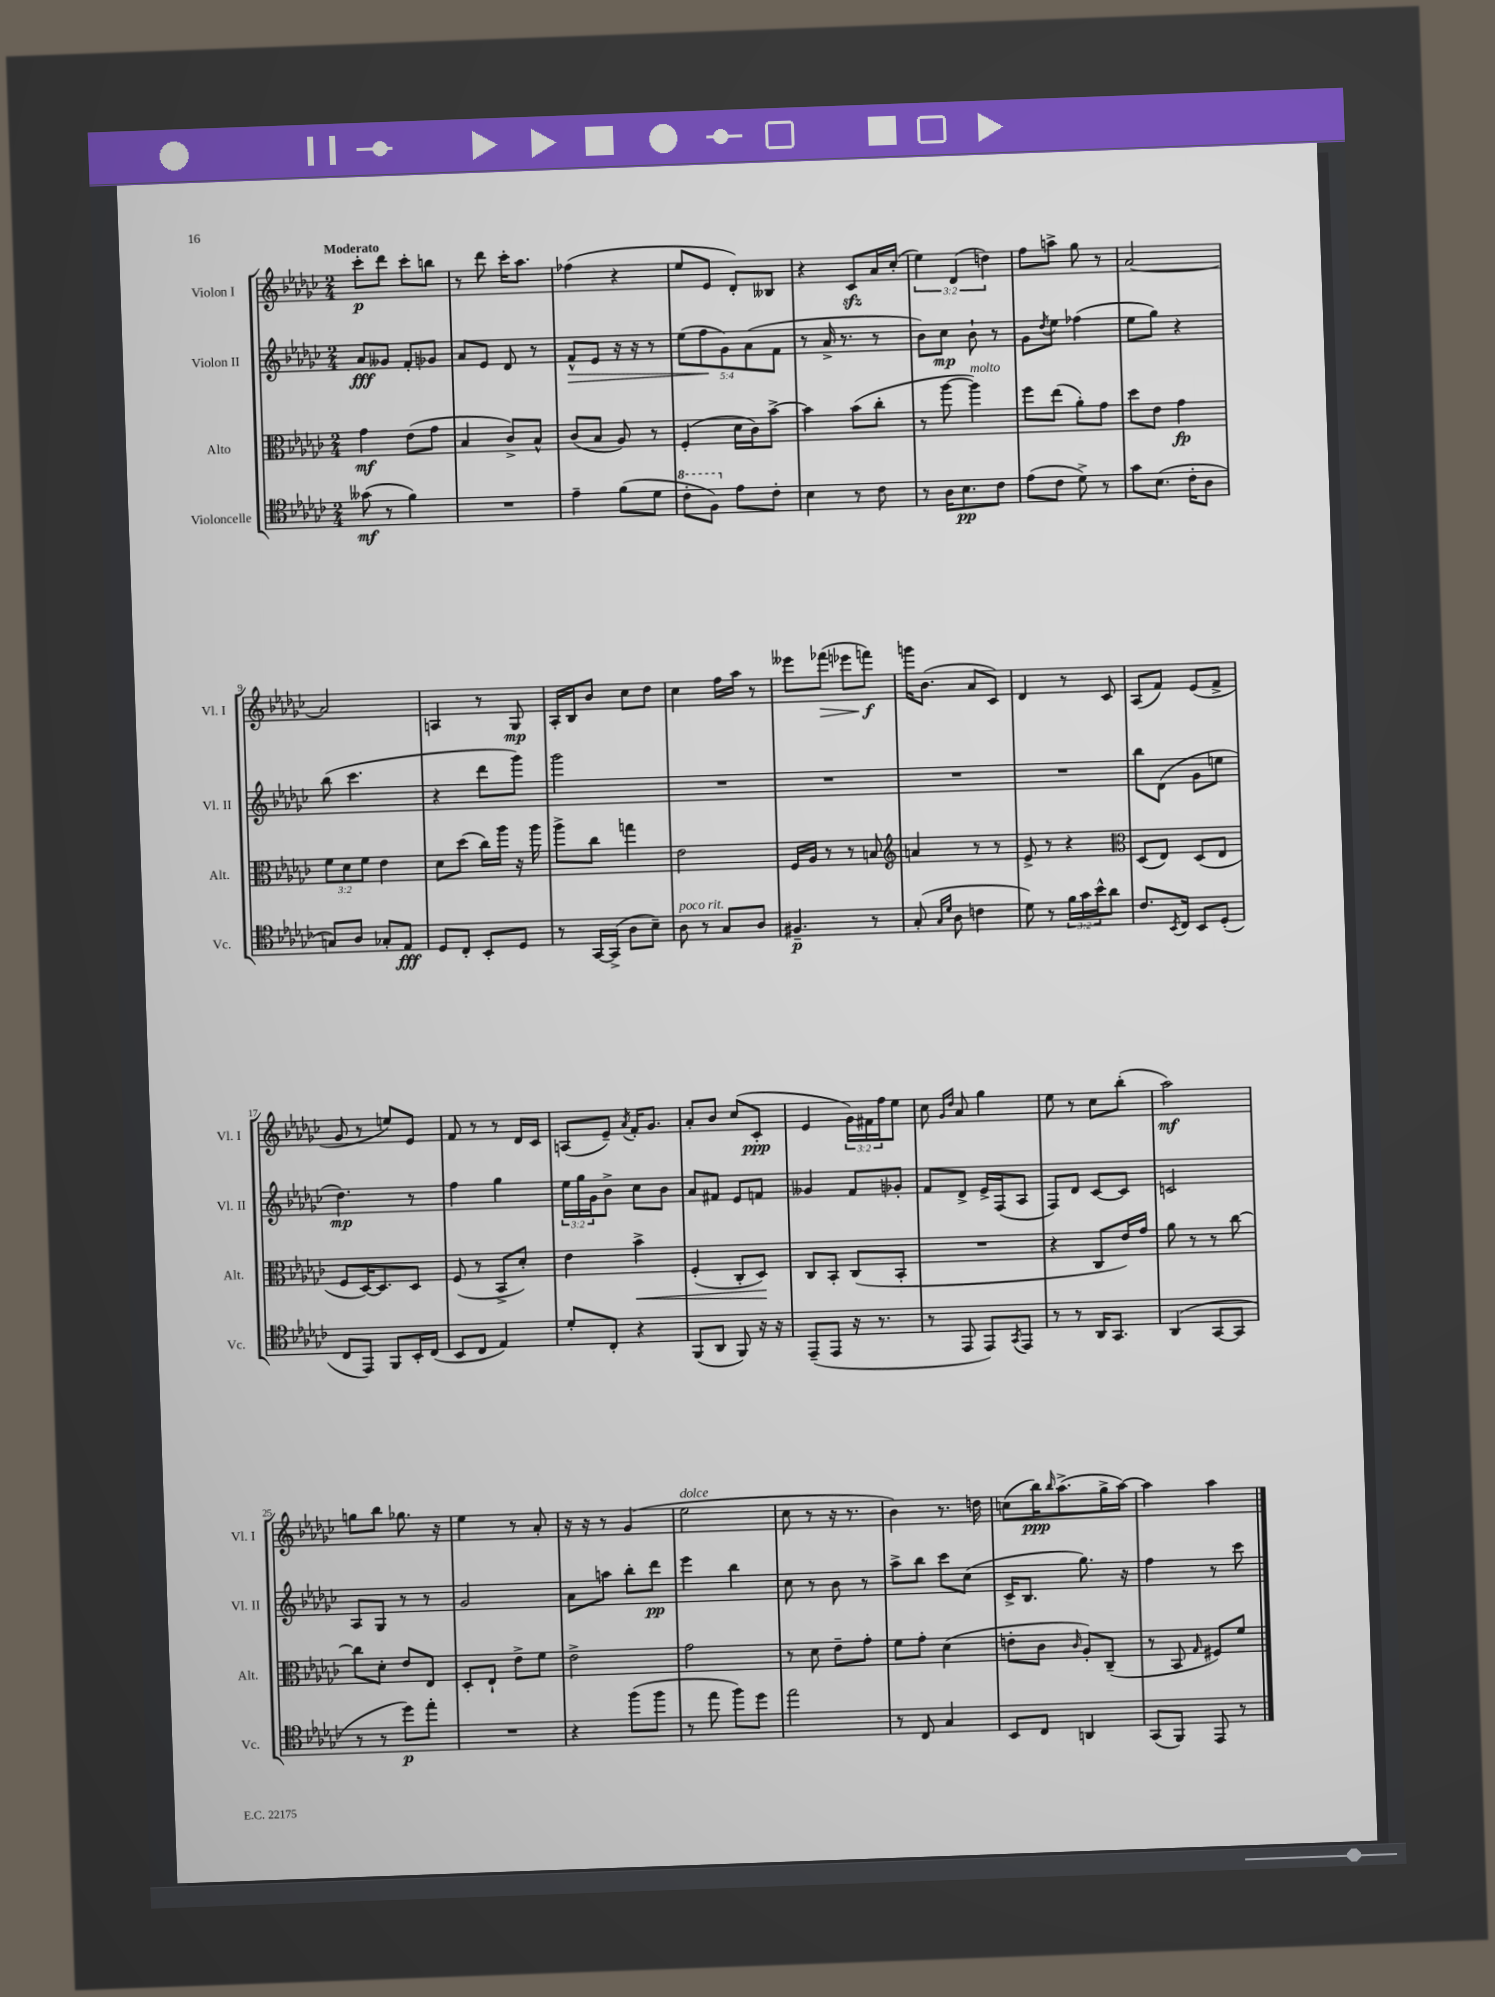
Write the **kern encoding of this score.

**kern	**dynam	**kern	**dynam	**kern	**dynam	**kern	**dynam
*part4	*part4	*part3	*part3	*part2	*part2	*part1	*part1
*staff4	*staff4	*staff3	*staff3	*staff2	*staff2	*staff1	*staff1
*I"Violoncelle	*	*I"Alto	*	*I"Violon II	*	*I"Violon I	*
*I'Vc.	*	*I'Alt.	*	*I'Vl. II	*	*I'Vl. I	*
*clefC4	*	*clefC3	*	*clefG2	*	*clefG2	*
*k[b-e-a-d-g-c-]	*	*k[b-e-a-d-g-c-]	*	*k[b-e-a-d-g-c-]	*	*k[b-e-a-d-g-c-]	*
*M2/4	*	*M2/4	*	*M2/4	*	*M2/4	*
=1	=1	=1	=1	=1	=1	=1	=1
!	!	!	!	!	!	!LO:TX:a:B:t=Moderato	!
(8g--X\	mf	4g-\	mf	8a-/L	fff	8ccc-'\L	p
8r	.	.	.	8g--X/J	.	8ddd-\J	.
4f\)	.	(8e-\L	.	8f'/L	.	8ccc-'\L	.
.	.	8g-\J	.	8g-X/J	.	8bbn\J	.
=2	=2	=2	=2	=2	=2	=2	=2
2r	.	4B-/	.	8a-/L	.	8r	.
.	.	.	.	8e-/J	.	8ddd-\	.
.	.	8c-^/L)	.	8d-/	.	16ccc-'\KL	.
.	.	.	.	.	.	8.aa-\J	.
.	.	8B-^^/J	.	8r	.	.	.
=3	=3	=3	=3	=3	=3	=3	=3
!	!	!	!	!	!LO:HP:b	!	!
4e-~\	.	(8c-/L	.	8f^^/L	>	(4ff-X\	.
.	.	8B-/J	.	8e-/J	.	.	.
(8f\L	.	8A-/)	.	16r	.	4r	.
.	.	.	.	16r	.	.	.
8d-\J	.	8r	.	8r	.	.	.
=4	=4	=4	=4	=4	=4	=4	=4
*8va	*	*	*	*	*	*	*
8cc-'\L	.	(4F'/	.	(10ee-\L	.	8ee-/L	.
.	.	.	.	10ff\	.	.	.
8f\J)	.	.	.	.	.	8e-/J	.
.	.	.	.	10g-\)	]	.	.
*X8va	*	*	*	*	*	*	*
8e-\L	.	16d-\LL	.	.	.	8d-'/L)	.
.	.	.	.	(10a-\	.	.	.
.	.	16c-\J)	.	.	.	.	.
8c-'\J	.	[8b-^\J	.	.	.	8B--X/J	.
.	.	.	.	10f\J	.	.	.
=5	=5	=5	=5	=5	=5	=5	=5
4B-\	.	4b-\]	.	8r	.	4r	.
.	.	.	.	16a-^/	.	.	.
.	.	.	.	8.r	.	.	.
8r	.	(8b-\L	.	.	.	8c-zz/L	.
8c-\	.	8cc-'\J	.	8r	.	16a-/L	.
.	.	.	.	.	.	(16cc-'/JJ	.
=6	=6	=6	=6	=6	=6	=6	=6
8r	.	8r	.	8b-\L)	.	6ee-\)	.
16A-\KL	.	[8aa-\	.	8cc-\J	mp	.	.
.	.	.	.	.	.	(6d-/	.
8.B-\	pp	.	.	.	.	.	.
!	!	!LO:TX:a:i:t=molto	!	!	!	!	!
.	.	4aa-\])	.	8b-`\	.	.	.
.	.	.	.	.	.	6ddn\)	.
8c-\J	.	.	.	8r	.	.	.
=7	=7	=7	=7	=7	=7	=7	=7
(8e-\L	.	8ff\L	.	8g-\L	.	8ff\L	.
.	.	.	.	8qdd-/	.	.	.
8c-\J	.	(8ee-\J	.	8ee-\J	.	8aan^\J	.
8d-^\)	.	8a-'\L)	.	(4ff-X\	.	8gg-\	.
8r	.	8g-\J	.	.	.	8r	.
=8	=8	=8	=8	=8	=8	=8	=8
8g-\L	.	8dd-\L	.	8ee-\L	.	[2a-/	.
(8.B-\J	.	8e-\J	.	8gg-\J)	.	.	.
.	.	4g-\	fp	4r	.	.	.
16c-'\KL	.	.	.	.	.	.	.
8A-\J	.	.	.	.	.	.	.
!!LO:LB:g=z
=9	=9	=9	=9	=9	=9	=9	=9
8Gn/L)	.	12f\L	.	(8bb-\	.	2a-/]	.
.	.	12d-\	.	.	.	.	.
8A-/J	.	.	.	4.ccc-\	.	.	.
.	.	12f\J	.	.	.	.	.
8G-X'/L	.	4e-\	.	.	.	.	.
8E-/J	fff	.	.	.	.	.	.
=10	=10	=10	=10	=10	=10	=10	=10
8D-/L	.	8d-\L	.	4r	.	4An/	.
8C-'/J	.	(8dd-\J	.	.	.	.	.
8BB-'/L	.	16cc-\LL)	.	8ddd-\L	.	8r	.
.	.	16aa-\JJ	.	.	.	.	.
8D-/J	.	16r	.	8ggg-\J)	.	8G-/	mp
.	.	16aa-\	.	.	.	.	.
=11	=11	=11	=11	=11	=11	=11	=11
8r	.	8aa-^\L	.	2ggg-\	.	16A-'/LL	.
.	.	.	.	.	.	16B-/J	.
[16GG-/LL	.	8cc-\J	.	.	.	8b-/J	.
(16GG-^/JJ]	.	.	.	.	.	.	.
8A-\L	.	4ggn\	.	.	.	8cc-\L	.
8B-~\J)	.	.	.	.	.	8dd-\J	.
=12	=12	=12	=12	=12	=12	=12	=12
!LO:TX:a:i:t=poco rit.	!	!	!	!	!	!	!
8A-\	.	2e-\	.	2r	.	4cc-\	.
8r	.	.	.	.	.	.	.
8G-/L	.	.	.	.	.	16ff\LL	.
.	.	.	.	.	.	16aa-\JJ	.
8A-/J	.	.	.	.	.	8r	.
=13	=13	=13	=13	=13	=13	=13	=13
4.F#X~/	p	16F/LL	.	2r	.	8eee--X\L	.
.	.	16A-/JJ	.	.	.	.	.
!	!	!	!	!	!	!	!LO:HP:b
.	.	8r	.	.	.	(8fff-X\J	>
.	.	8r	.	.	.	8eee-X\L	.
8r	.	8Bn/	.	.	.	8fffn\J)	f
.	.	.	.	.	.	.	]
=14	=14	=14	=14	=14	=14	=14	=14
*	*	*clefG2	*	*	*	*	*
(8G-'/	.	4an/	.	2r	.	16gggn\KL	.
.	.	.	.	.	.	(8.b-\J	.
16qqG-/LL	.	.	.	.	.	.	.
16qqd-/JJ	.	.	.	.	.	.	.
8A-\	.	.	.	.	.	.	.
4cn\	.	8r	.	.	.	8a-/L	.
.	.	8r	.	.	.	8c-/J)	.
=15	=15	=15	=15	=15	=15	=15	=15
8d-\)	.	8e-^/	.	2r	.	4d-/	.
8r	.	8r	.	.	.	.	.
24f\LL	.	4r	.	.	.	8r	.
24g-\	.	.	.	.	.	.	.
24b-^^\J	.	.	.	.	.	.	.
8a-\J	.	.	.	.	.	8c-/	.
=16	=16	=16	=16	=16	=16	=16	=16
*	*	*clefC3	*	*	*	*	*
8.c-/L	.	(8D-/L	.	8bb-\L	.	(8A-/L	.
.	.	8E-/J)	.	(8d-\J	.	8f/J)	.
8qBB-/	.	.	.	.	.	.	.
16C-/Jk	.	.	.	.	.	.	.
8BB-/L	.	(8D-/L	.	8g-\L	.	(8e-/L	.
(8D-'/J	.	8E-/J	.	8een\J	.	8f^/J	.
!!LO:LB:g=z
=17	=17	=17	=17	=17	=17	=17	=17
8C-/L	.	8F/L	.	4.dd-\)	mp	8g-/	.
8EE-/J)	.	[16D-/K)	.	.	.	8r	.
.	.	8.D-/]	.	.	.	.	.
8FF/L	.	.	.	.	.	8een/L)	.
16BB-'/L	.	8D-/J	.	8r	.	8e-/J	.
(16C-/JJ	.	.	.	.	.	.	.
=18	=18	=18	=18	=18	=18	=18	=18
8BB-/L	.	(8F/	.	4ff\	.	8f/	.
8C-/J	.	8r	.	.	.	8r	.
4E-/)	.	8BB-^/L	.	4gg-\	.	8r	.
.	.	8d-'/J)	.	.	.	16d-/LL	.
.	.	.	.	.	.	16c-/JJ	.
=19	=19	=19	=19	=19	=19	=19	=19
8d-'/L	.	4e-\	.	24ee-\LL	.	(8An/L	.
.	.	.	.	24gg-\	.	.	.
.	.	.	.	24g-\J	.	.	.
8C-'/J	.	.	.	8b-^\J	.	8e-~/J)	.
.	.	.	.	.	.	8qa-/	.
!	!	!	!LO:HP:b	!	!	!	!
4r	.	4b-^\	<	8cc-\L	.	16f'/KL	.
.	.	.	.	.	.	8.g-/J	.
.	.	.	.	8b-\J	.	.	.
=20	=20	=20	=20	=20	=20	=20	=20
(8FF/L	.	(4F'/	.	8a-/L	.	8a-'/L	.
8AA-/J	.	.	.	8f#X/J	.	8b-/J	.
8FF/)	.	8C-'/L	.	8e-/L	.	(8cc-/L	.
16r	.	8D-/J)	.	8fn/J	.	8c-'/J	ppp
16r	.	.	.	.	.	.	.
.	.	.	[	.	.	.	.
=21	=21	=21	=21	=21	=21	=21	=21
(8EE-~/L	.	8C-/L	.	4g--X/	.	4e-/	.
8EE-/J	.	8BB-'/J	.	.	.	.	.
16r	.	(8C-/L	.	8f/L	.	24g-\LL)	.
.	.	.	.	.	.	24f#X\	.
8.r	.	.	.	.	.	.	.
.	.	.	.	.	.	24ff\J	.
.	.	8BB-'/J	.	8g-X'/J	.	8ee-\J	.
=22	=22	=22	=22	=22	=22	=22	=22
8r	.	2r	.	8f/L	.	8cc-\	.
.	.	.	.	.	.	16qqg-/LL	.
.	.	.	.	.	.	16qqdd-/JJ	.
8EE-/	.	.	.	8d-^/J	.	8a-/	.
8EE-/L)	.	.	.	16e-^/LL	.	4gg-\	.
.	.	.	.	(16F/J	.	.	.
8qGG-/	.	.	.	.	.	.	.
8EE-/J	.	.	.	8A-/J	.	.	.
=23	=23	=23	=23	=23	=23	=23	=23
8r	.	4r	.	8F/L)	.	8ee-\	.
8r	.	.	.	8d-/J	.	8r	.
16AA-/KL	.	8C-/L	.	[8c-/L	.	8cc-\L	.
8.GG-/J	.	.	.	.	.	.	.
.	.	16e-/L)	.	8c-/J]	.	(8bb-'\J	.
.	.	16g-/JJ	.	.	.	.	.
=24	=24	=24	=24	=24	=24	=24	=24
(4AA-/	.	8a-\	.	2cn/	.	2aa-\)	mf
.	.	8r	.	.	.	.	.
[8GG-/L	.	8r	.	.	.	.	.
8GG-/J]	.	[8cc-\	.	.	.	.	.
!!LO:LB:g=z
=25	=25	=25	=25	=25	=25	=25	=25
8r	.	8cc-\L]	.	8A-/L	.	8ggn\L	.
8r	.	8d-'\J	.	8G-/J	.	8bb-\J	.
8dd-\L)	p	8e-/L	.	8r	.	8.gg-X\	.
8ee-'\J	.	8E-/J	.	8r	.	.	.
.	.	.	.	.	.	16r	.
=26	=26	=26	=26	=26	=26	=26	=26
2r	.	8D-'/L	.	2g-/	.	4ee-\	.
.	.	8E-`/J	.	.	.	.	.
.	.	8e-^\L	.	.	.	8r	.
.	.	8f\J	.	.	.	8a-'/	.
=27	=27	=27	=27	=27	=27	=27	=27
4r	.	2e-^\	.	8a-\L	.	16r	.
.	.	.	.	.	.	16r	.
.	.	.	.	8aan\J	.	8r	.
(8ff\L	.	.	.	8bb-'\L	.	(4g-/	.
8ff\J	.	.	.	8ddd-\J	pp	.	.
=28	=28	=28	=28	=28	=28	=28	=28
!	!	!	!	!	!	!LO:TX:a:i:t=dolce	!
8r	.	2g-\	.	4eee-\	.	2ee-\	.
8ee-\	.	.	.	.	.	.	.
8ff\L)	.	.	.	4bb-\	.	.	.
8dd-\J	.	.	.	.	.	.	.
=29	=29	=29	=29	=29	=29	=29	=29
2ee-\	.	8r	.	8cc-\	.	8cc-\	.
.	.	8d-\	.	8r	.	8r	.
.	.	8e-~\L	.	8b-\	.	16r	.
.	.	.	.	.	.	8.r	.
.	.	8g-'\J	.	8r	.	.	.
=30	=30	=30	=30	=30	=30	=30	=30
8r	.	8f\L	.	8aa-^\L	.	4b-\)	.
8C-/	.	8g-'\J	.	8bb-\J	.	.	.
4G-/	.	(4d-\	.	8ccc-\L	.	8.r	.
.	.	.	.	(8cc-\J	.	.	.
.	.	.	.	.	.	16ddn\	.
=31	=31	=31	=31	=31	=31	=31	=31
8BB-/L	.	8en'\L	.	16c-^/KL	.	(8ccn\L	.
.	.	.	.	8.B-/J	.	.	.
8C-/J	.	8c-\J	.	.	.	16bb-\K)	ppp
.	.	.	.	.	.	16qqbb-/	.
.	.	.	.	.	.	(8.aa-^\	.
.	.	16qqc-/	.	.	.	.	.
4AAn/	.	8A-'/L)	.	8.gg-\)	.	.	.
.	.	(8C-~/J	.	.	.	16gg-^\L	.
.	.	.	.	16r	.	[16aa-\JJ)	.
=32	=32	=32	=32	=32	=32	=32	=32
(8GG-/L	.	8r	.	4ff\	.	4aa-\]	.
8FF/J)	.	8BB-/	.	.	.	.	.
.	.	16qqG-/	.	.	.	.	.
8EE-/	.	8F#X/L)	.	8r	.	4aa-\	.
8r	.	8f/J	.	8ccc-\	.	.	.
==	==	==	==	==	==	==	==
*-	*-	*-	*-	*-	*-	*-	*-
